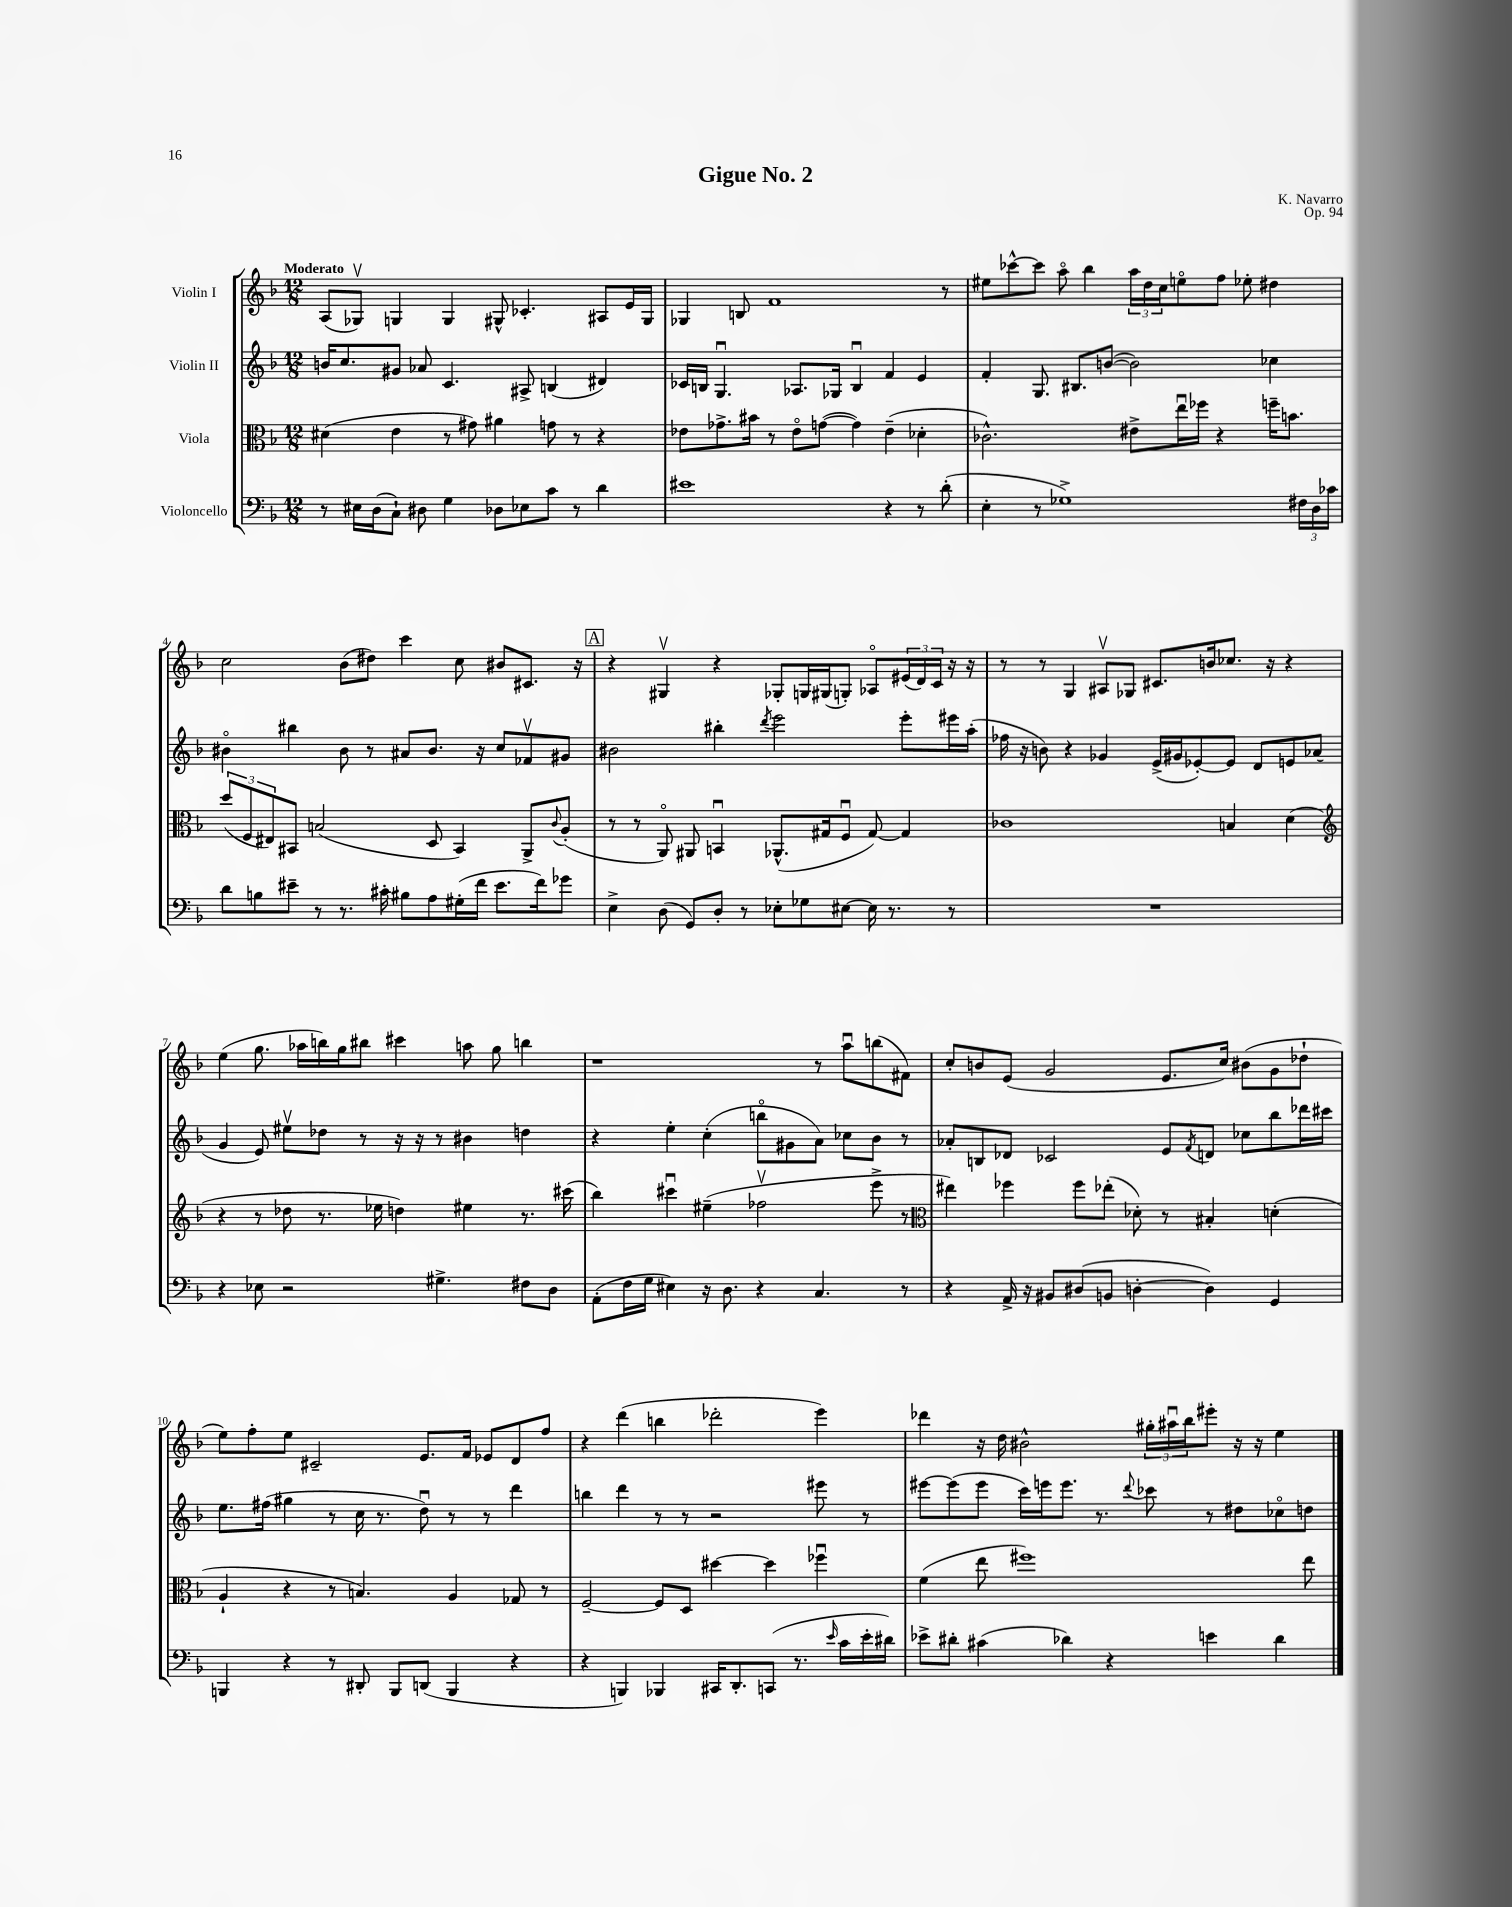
\header { title = "Gigue No. 2" composer = "K. Navarro" opus = "Op. 94" }
<<
\new StaffGroup <<
\new Staff = "s0" \with { instrumentName = "Violin I" } {
    \clef treble \key f \major \numericTimeSignature \time 12/8 \tempo "Moderato"
    a8( ges8\upbow) g4 g4 gis8-^ ces'4.-. ais8 e'16 gis16 |
    ges4 b8 f'1 r8 |
    eis''8 ces'''8~-^ ces'''8 a''8\flageolet bes''4 \tuplet 3/2 { a''16 d''16 c''16 } e''8\flageolet f''8 ees''8-. dis''4 |
    c''2 bes'8( dis''8) c'''4 c''8 bis'8 cis'8. r16 |
    \mark \markup { \box "A" } r4 gis4\upbow r4 ges8-. g16 gis16( g8-.) aes8\flageolet \tuplet 3/2 { eis'16( d'16) c'16 } r16 r16 |
    r8 r8 g4 ais8\upbow ges8 cis'8. b'16 ces''8. r16 r4 |
    e''4( g''8. aes''16 b''16) g''16 bis''8 cis'''4 a''8 g''8 b''4 |
    r1 r8 a''8\downbow b''8( fis'8) |
    c''8-. b'8 e'8( g'2 e'8. c''16) bis'8( g'8 des''8-! |
    e''8) f''8-. e''8 cis'2-- e'8. f'16 ees'8 d'8 f''8 |
    r4 d'''4( b''4 des'''2-. e'''4) |
    des'''4 r16 d''16 bis'2-^ \tuplet 3/2 { gis''16-. ais''16\downbow bes''16 } eis'''8-. r16 r16 e''4 \bar "|." |
}
\new Staff = "s1" \with { instrumentName = "Violin II" } {
    \clef treble \key f \major \numericTimeSignature \time 12/8
    b'16 c''8. gis'8 aes'8 c'4. ais8-> b4( dis'4) |
    ces'16 b16 g4.\downbow aes8. ges16 b4\downbow f'4 e'4 |
    f'4-. g8. bis8. b'8~( b'2) ces''4 |
    bis'4\flageolet bis''4 bis'8 r8 ais'8 bis'8. r16 c''8 fes'8\upbow gis'8 |
    \mark \markup { \box "A" } bis'2 bis''4-. \acciaccatura { d'''8 } e'''2 e'''8-. eis'''16 a''16-.( |
    fes''16 r16 b'8) r4 ges'4 e'16->( gis'16 ees'8~-.) ees'8 d'8 e'8 aes'8( |
    g'4 e'8) eis''8\upbow des''8 r8 r16 r16 r8 bis'4 d''4 |
    r4 e''4-. c''4-.( b''8\flageolet gis'8 a'8) ces''8 bes'8 r8 |
    aes'8-. b8 des'8 ces'2 e'8 \acciaccatura { f'8 } d'8 ces''8 bes''8 des'''16 cis'''16 |
    e''8. fis''16( gis''4 r8 c''16 r8. d''8\downbow) r8 r8 d'''4 |
    b''4 d'''4 r8 r8 r2 eis'''8 r8 |
    eis'''8~ eis'''8( eis'''8 c'''16) e'''16 e'''8. r8. \appoggiatura { d'''8 } ces'''8 r8 dis''8 ces''8\flageolet d''8 \bar "|." |
}
\new Staff = "s2" \with { instrumentName = "Viola" } {
    \clef alto \key f \major \numericTimeSignature \time 12/8
    dis'4( e'4 r8 gis'8) ais'4 g'8 r8 r4 |
    ees'8 ges'8.-> bis'16 r8 ees'8\flageolet g'8~( g'4) ees'4--( des'4-. |
    ces'2.-^) eis'8-> e''16\downbow fes''16 r4 f''16-- b'8. |
    \tuplet 3/2 { d''8( f8 eis8) } bis,8 b2( d8 bis,4) a,8-> \appoggiatura { c'8 } a8-.( |
    \mark \markup { \box "A" } r8 r8 a,8\flageolet) ais,8 b,4\downbow aes,8.-^( gis16 f8\downbow gis8~) gis4 |
    ces'1 b4 d'4( |
    \clef treble r4 r8 des''8 r8. ees''16 d''4) eis''4 r8. cis'''16( |
    bes''4) cis'''4\downbow eis''4--( fes''2\upbow e'''8-> r8 |
    \clef alto eis''4) fes''4 fes''8 ees''8-.( des'8-.) r8 bis4-. d'4-.( |
    a4-! r4 r8 b4.) a4 ges8 r8 |
    f2~-- f8 d8 dis''4~ dis''4 fes''4\downbow |
    f'4( e''8 fis''1) e''8 \bar "|." |
}
\new Staff = "s3" \with { instrumentName = "Violoncello" } {
    \clef bass \key f \major \numericTimeSignature \time 12/8
    r8 eis16 d16( c8-!) dis8 g4 des8 ees8 c'8 r8 d'4 |
    eis'1 r4 r8 d'8-.( |
    e4-. r8 ges1->) \tuplet 3/2 { fis16 d16 ces'16 } |
    d'8 b8 eis'8-- r8 r8. cis'16-. bis8 a8 gis16-.( f'16 eis'8. f'16) ges'8 |
    \mark \markup { \box "A" } e4-> d8( g,8) d8-. r8 ees8-. ges8 eis8~ eis16 r8. r8 |
    R1. |
    r4 ees8 r2 gis4.-> fis8 d8 |
    a,8-.( f16 g16 eis4) r16 d8. r4 c4. r8 |
    r4 a,16-> r16 bis,8 dis8( b,8 d4~-. d4) g,4 |
    b,,4 r4 r8 dis,8-. b,,8 d,8( b,,4 r4 |
    r4 b,,4) bes,,4 cis,16 d,8.-. c,8( r8. \grace { e'16 } c'16 e'16-. dis'16) |
    ees'8-> dis'8-. cis'4( des'4) r4 e'4 des'4 \bar "|." |
}
>>
>>
